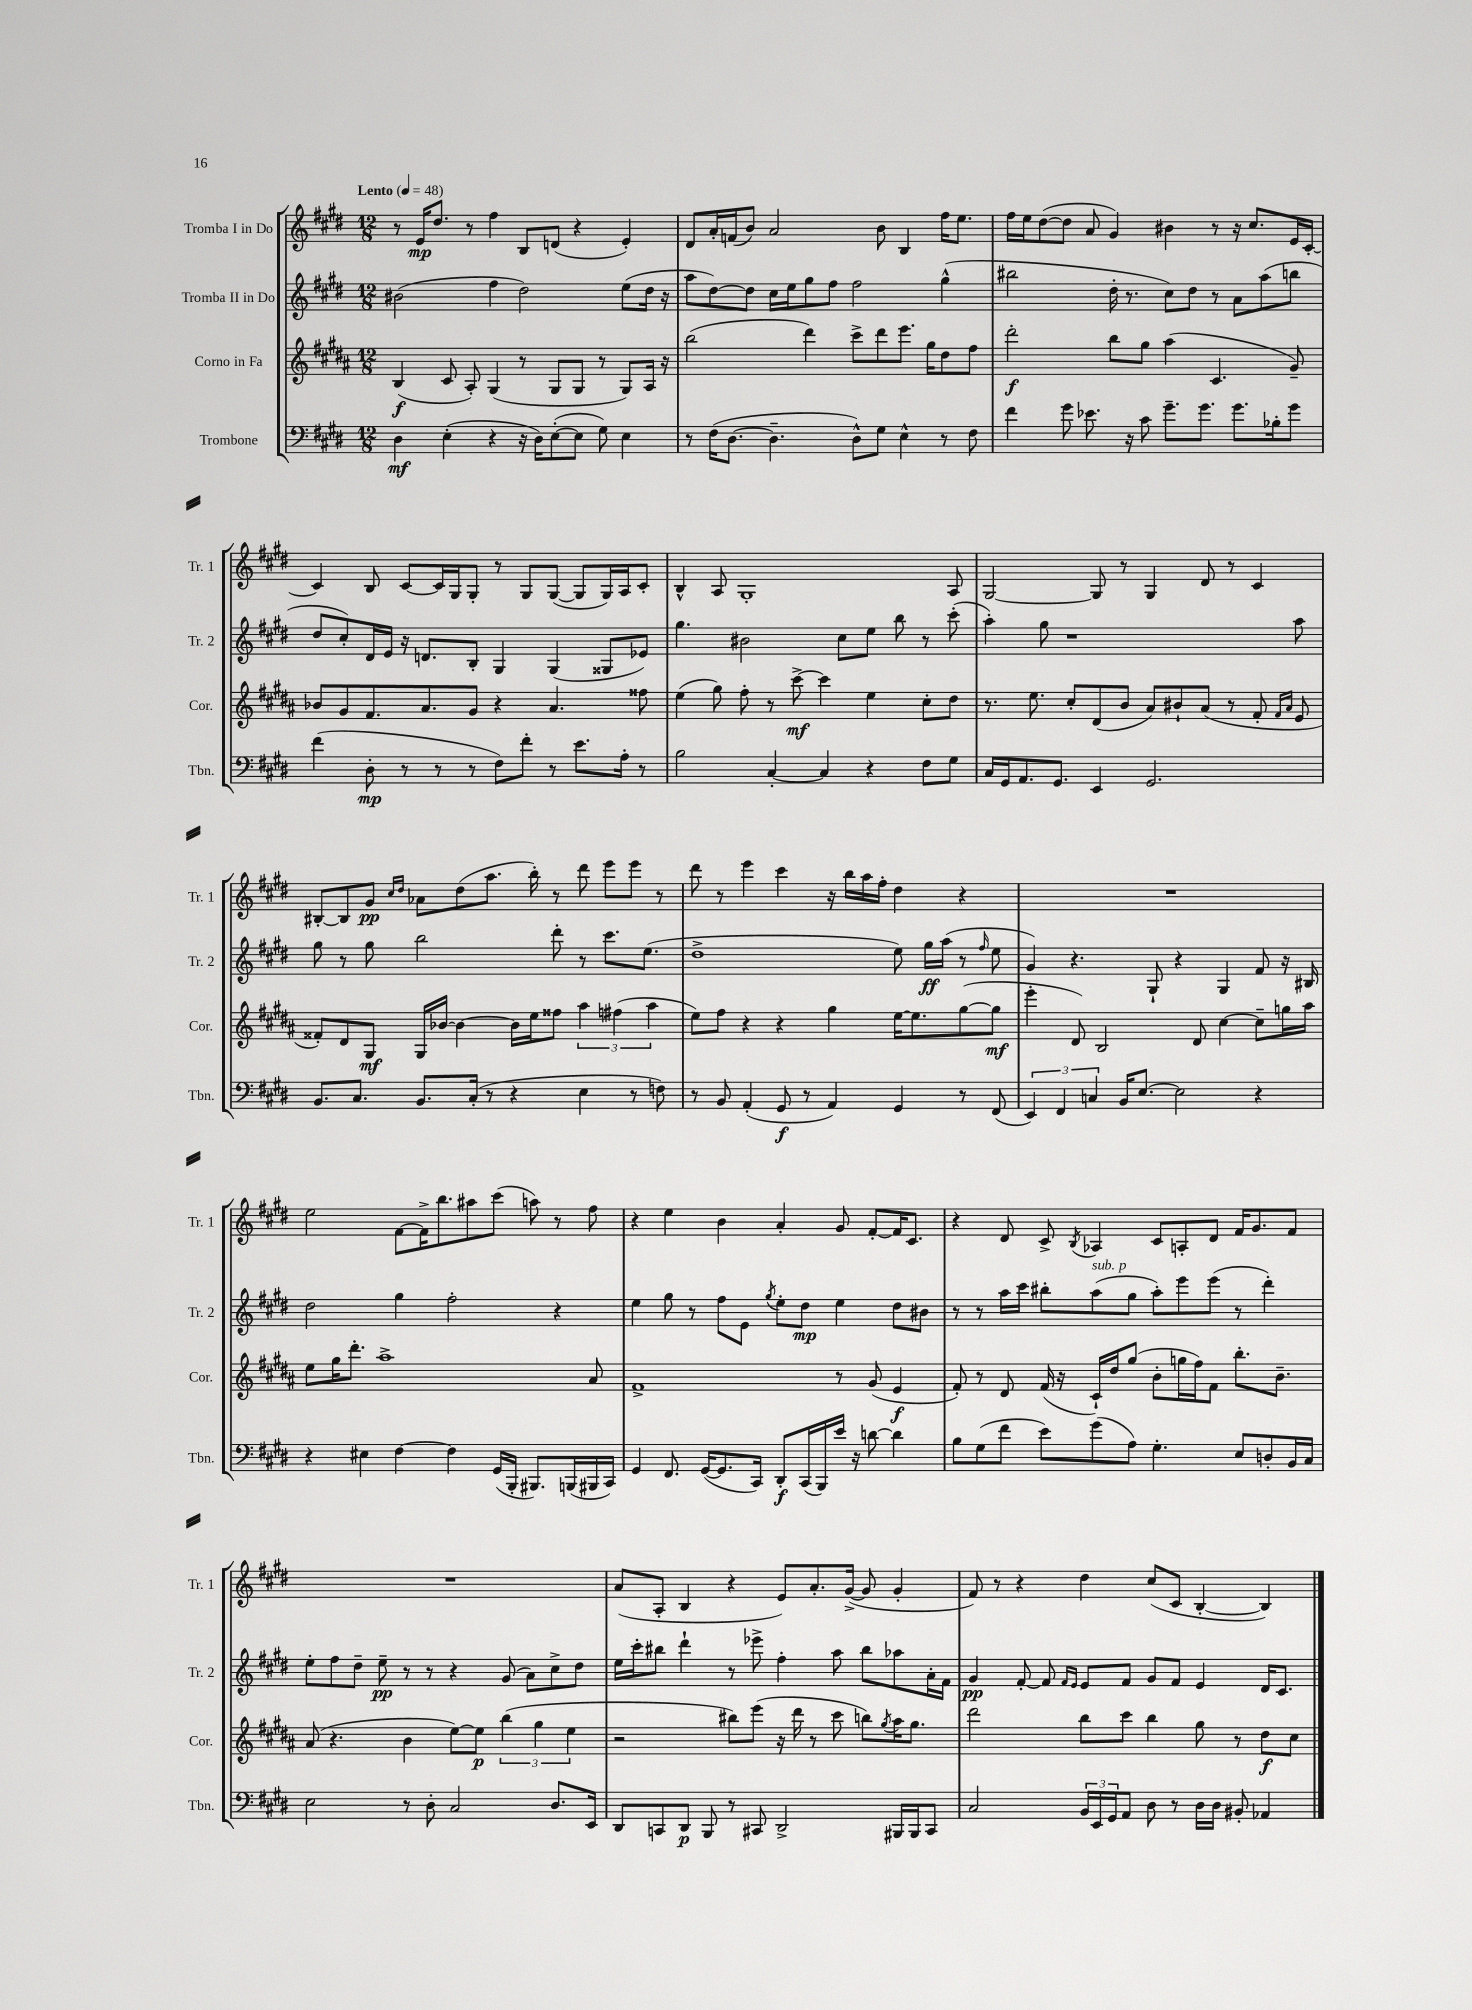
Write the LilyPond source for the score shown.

<<
\new StaffGroup <<
\new Staff = "s0" \with { instrumentName = "Tromba I in Do" shortInstrumentName = "Tr. 1" } {
    \clef treble \key e \major \numericTimeSignature \time 12/8 \tempo "Lento" 4 = 48
    r8 e'16\mp dis''8. r8 fis''4 b8 d'8( r4 e'4-.) |
    dis'8 a'16-. f'16( b'8) a'2 b'8 b4 fis''16 e''8. |
    fis''16 e''16 dis''8~( dis''8 a'8 gis'4) bis'4 r8 r16 cis''8. e'16 cis'16~-. |
    cis'4 b8 cis'8~ cis'16 gis16 gis8-. r8 gis8 gis8~( gis8 gis16) a16 cis'8-. |
    b4-^ a8 gis1-. a8 |
    gis2~ gis8 r8 gis4 dis'8 r8 cis'4 |
    bis8~-. bis8 gis'8\pp \grace { cis''16 dis''16 } aes'8 dis''8( a''8. b''16-.) r8 dis'''8 e'''8 e'''8 r8 |
    dis'''8 r8 e'''4 cis'''4 r16 b''16 a''16 fis''16-. dis''4 r4 |
    R1. |
    e''2 fis'8~ fis'16-> b''8. ais''8 cis'''8( a''8) r8 fis''8 |
    r4 e''4 b'4 a'4-. gis'8 fis'8~-. fis'16 cis'8. |
    r4 dis'8 cis'8-> \acciaccatura { b8 } aes4 cis'8 a8-. dis'8 fis'16 gis'8. fis'8 |
    R1. |
    a'8( a8-. b4 r4 e'8) a'8.-. gis'16~->( gis'8 gis'4-. |
    fis'8) r8 r4 dis''4 cis''8( cis'8 b4~-. b4) \bar "|." |
}
\new Staff = "s1" \with { instrumentName = "Tromba II in Do" shortInstrumentName = "Tr. 2" } {
    \clef treble \key e \major \numericTimeSignature \time 12/8
    bis'2( fis''4 dis''2) e''8( dis''16 r16 |
    a''8 dis''8~) dis''8 cis''16 e''16 gis''8 fis''8 fis''2 gis''4-^( |
    bis''2 dis''16-. r8. cis''8) dis''8 r8 a'8 a''8( b''8 |
    dis''8 cis''8-.) dis'16 e'16 r16 d'8. b8-. gis4 gis4( gisis8 ees'8) |
    gis''4. bis'2 cis''8 e''8 b''8 r8 cis'''8-.( |
    a''4-.) gis''8 r1 a''8 |
    gis''8 r8 gis''8 b''2 dis'''8-. r8 cis'''8. e''8.( |
    dis''1-> e''8) gis''16\ff a''16( r8 \grace { fis''16 } e''8 |
    gis'4) r4. gis8-! r4 gis4 fis'8 r16 bis16 |
    dis''2 gis''4 fis''2-. r4 |
    e''4 gis''8 r8 fis''8 e'8 \acciaccatura { gis''8 } e''8-. dis''8\mp e''4 dis''8 bis'8 |
    r8 r8 a''16 cis'''16 bis''8-. a''8^\markup { \italic "sub. p" }( gis''8 a''8-.) e'''8 e'''8( r8 dis'''4-.) |
    e''8-. fis''8 dis''8-- e''8--\pp r8 r8 r4 gis'8( a'8) cis''8-> dis''8 |
    e''16 cis'''16-. bis''8 dis'''4-! r8 ees'''8-> fis''4-. a''8 bis''8 aes''8 a'16-. fis'16 |
    gis'4\pp fis'8~-. fis'8 \grace { fis'16 e'16 } e'8 fis'8 gis'8 fis'8 e'4 dis'16 cis'8. \bar "|." |
}
\new Staff = "s2" \with { instrumentName = "Corno in Fa" shortInstrumentName = "Cor." } {
    \clef treble \key b \major \numericTimeSignature \time 12/8
    b4\f( cis'8 ais8-.) gis4( r8 gis8 gis8 r8 gis8) ais16 r16 |
    b''2( dis'''4) cis'''8-> dis'''8 e'''8. gis''16 dis''8 fis''8 |
    dis'''2-.\f b''8 gis''8 ais''4( cis'4. gis'8--) |
    bes'8 gis'8 fis'8. ais'8. gis'8 r4 ais'4. fisis''8 |
    e''4( gis''8) fis''8-. r8 cis'''8~->\mf cis'''4 e''4 cis''8-. dis''8 |
    r8. e''8. cis''8-. dis'8( b'8 ais'8) bis'8-! ais'8( r8 fis'8-. \grace { fis'16 ais'16 } e'8 |
    fisis'8-.) dis'8 gis8\mf gis16 bes'16~ bes'4~ bes'16 e''16 fisis''8 \tuplet 3/2 { ais''4 fis''4( ais''4 } |
    e''8) fis''8 r4 r4 gis''4 e''16~ e''8. gis''8~( gis''8\mf |
    e'''4-. dis'8) b2 dis'8 cis''4~ cis''8-- g''16 ais''16 |
    e''8 gis''16 dis'''8.-. ais''1-> ais'8 |
    fis'1-> r8 gis'8( e'4\f |
    fis'8-.) r8 dis'8 fis'16( r16 cis'16-!) dis''16 gis''8( b'8-. g''16 fis''16) fis'8 b''8.-. b'8.-- |
    ais'8( r4. b'4 e''8~) e''8\p \tuplet 3/2 { b''4( gis''4 e''4 } |
    r2 bis''8) e'''8( r16 dis'''16 r8 cis'''8 b''8) \acciaccatura { gis''8 } ais''16 gis''8. |
    dis'''2 b''8 cis'''8 b''4 gis''8 r8 dis''8\f cis''8 \bar "|." |
}
\new Staff = "s3" \with { instrumentName = "Trombone" shortInstrumentName = "Tbn." } {
    \clef bass \key e \major \numericTimeSignature \time 12/8
    dis4\mf e4-.( r4 r16 dis16) e8~-.( e8 gis8) e4 |
    r8 fis16( dis8.~ dis4.-- dis8-^) gis8 e4-^ r8 fis8 |
    fis'4 gis'8 ees'8. r16 cis'8 gis'8.-- gis'8. gis'8. bes16-. gis'8 |
    fis'4( dis8-.\mp r8 r8 r8 fis8) fis'8-. r8 e'8. a16-. r8 |
    b2 cis4~-. cis4 r4 fis8 gis8 |
    cis16 gis,16 a,8. gis,8. e,4 gis,2. |
    b,8. cis8. b,8. cis16-.( r8 r4 e4 r8 f8) |
    r8 b,8 a,4-.( gis,8\f r8 a,4) gis,4 r8 fis,8( |
    \tuplet 3/2 { e,4) fis,4 c4 } b,16 e8.~ e2 r4 |
    r4 eis4 fis4~ fis4 gis,16( b,,16-. bis,,8.) b,,16( bis,,16 cis,16) |
    gis,4 fis,8. gis,16~( gis,8. cis,16) dis,8-.\f cis,16( b,,16) e'16 r16 d'8~ d'4 |
    b8 gis8( fis'8 e'8) gis'8( a8) gis4.-. e8 d8-. b,16 cis16 |
    e2 r8 dis8-. cis2 dis8. e,16 |
    dis,8 c,8 dis,8\p b,,8 r8 cis,8 dis,2-> bis,,16 bis,,16 cis,8 |
    cis2 \tuplet 3/2 { b,16 e,16 gis,16 } a,8 dis8 r8 dis16 dis16 bis,8-. aes,4 \bar "|." |
}
>>
>>
\layout { \context { \Score \remove "Bar_number_engraver" } }
